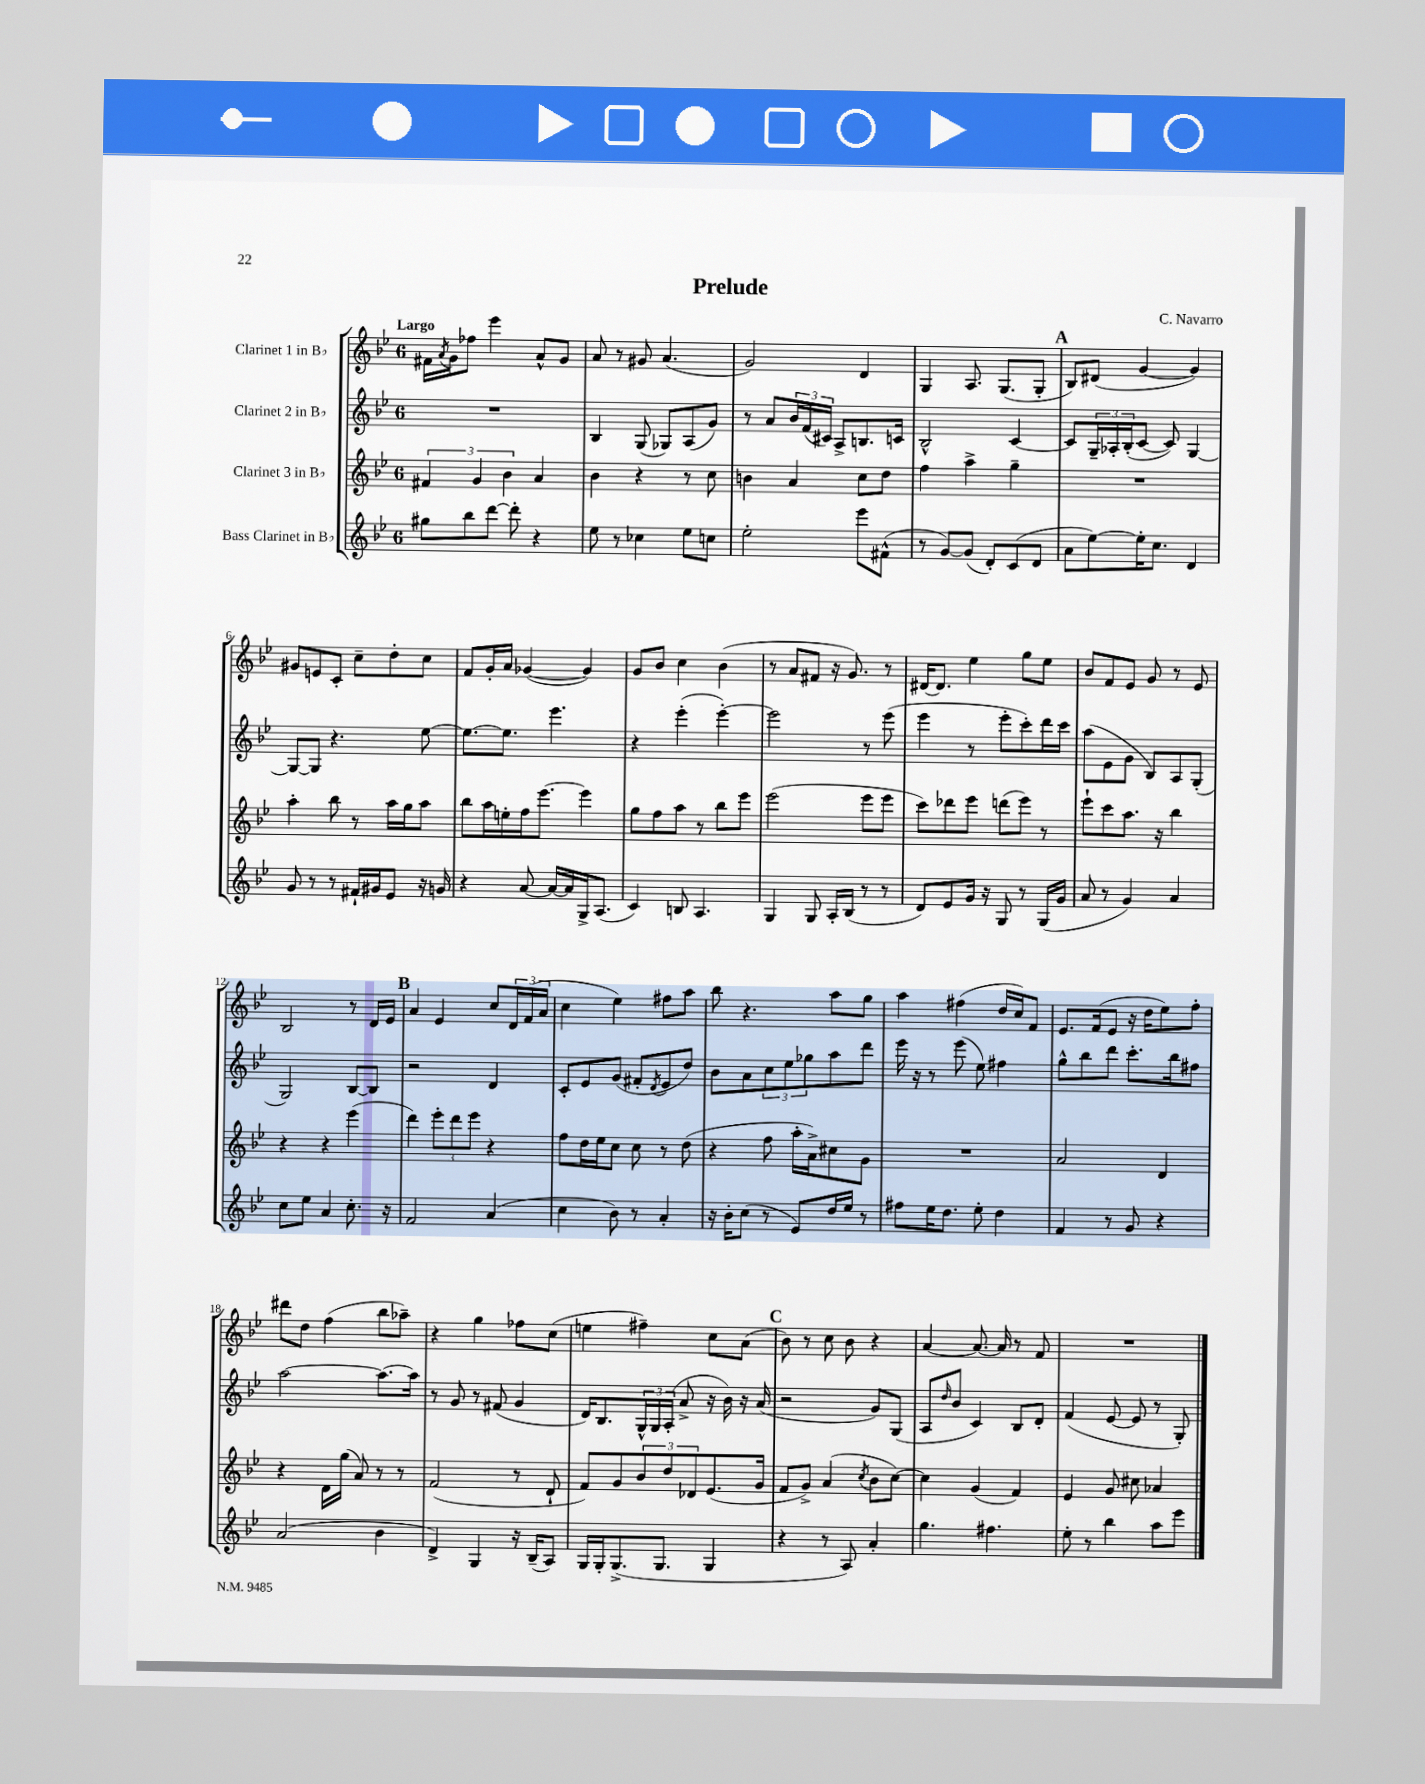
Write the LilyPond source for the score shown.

\header { title = "Prelude" composer = "C. Navarro" }
<<
\new StaffGroup <<
\new Staff = "s0" \with { instrumentName = "Clarinet 1 in Bb" } {
    \clef treble \key bes \major \once \override Staff.TimeSignature.style = #'single-digit \time 6/8 \tempo "Largo"
    fis'16 \acciaccatura { a'8 } g'16 fes''8 ees'''4 a'8-^ g'8 |
    a'8 r8 gis'8 a'4.( |
    g'2) d'4 |
    g4 a8. g8.( g8-. |
    \mark \markup { \bold "A" } bes8) dis'8( g'4~ g'4) |
    gis'8 e'8 c'8-. c''8-- d''8-. c''8 |
    f'8 g'16-. a'16 ges'4~( ges'4) |
    g'8 bes'8 c''4 bes'4( |
    r8 a'8 fis'8 r16 g'8.) r8 |
    dis'16~ dis'8. ees''4 g''8 ees''8 |
    bes'8 f'8 ees'8 g'8 r8 ees'8 |
    bes2 r8 d'16 ees'16 |
    \mark \markup { \bold "B" } a'4 ees'4 c''8 \tuplet 3/2 { d'16 f'16( a'16 } |
    c''4 ees''4) fis''8 a''8 |
    bes''8 r4. a''8 g''8 |
    a''4 fis''4( d''16 c''16) f'8 |
    ees'8. f'16( ees'8 r16 d''16 ees''8) f''8-. |
    dis'''8 d''8 f''4( bes''8 aes''8--) |
    r4 g''4 fes''8 c''8( |
    e''4 fis''4--) c''8 a'8( |
    \mark \markup { \bold "C" } bes'8) r8 c''8 bes'8 r4 |
    a'4~ a'8.~ a'16 r8 f'8 |
    R2. \bar "|." |
}
\new Staff = "s1" \with { instrumentName = "Clarinet 2 in Bb" } {
    \clef treble \key bes \major \once \override Staff.TimeSignature.style = #'single-digit \time 6/8
    R2. |
    bes4 g8( ges8) a8( g'8) |
    r8 a'8 \tuplet 3/2 { bes'16 f'16( cis'16) } a8-> b8. c'16 |
    bes2-^ c'4~ |
    \mark \markup { \bold "A" } c'8 \tuplet 3/2 { g16-- aes16-. bes16-.( } c'8~ c'8) g4~ |
    g8~ g8 r4. ees''8~ |
    ees''8.~ ees''8. ees'''4. |
    r4 ees'''4-.( ees'''4~-.) |
    ees'''2 r8 ees'''8( |
    ees'''4 r8 ees'''8-. c'''8-.) d'''16 c'''16 |
    a''8( ees'8 g'8 bes8) a8 g8-.( |
    g2) bes8~ bes8 |
    \mark \markup { \bold "B" } r2 d'4 |
    c'8-. ees'8 g'8( fis'8-. \acciaccatura { d'8 } ees'8 d''8) |
    bes'8 a'8 \tuplet 3/2 { c''8 ees''8 ges''8 } a''8 d'''8 |
    ees'''16 r16 r8 ees'''8( ees''8) fis''4 |
    g''8-^ bes''8 d'''8 c'''8.-. bes''16 fis''8 |
    a''2~ a''8.~ a''16 |
    r8 g'8 r8 fis'8( g'4 |
    d'16) bes8. \tuplet 3/2 { g16-^ g16 a16-.( } a'8-> r16 bes'16) r16 a'16( |
    \mark \markup { \bold "C" } r2 g'8) g8( |
    a8 \grace { d''16 } bes'8 c'4) bes8 d'8-. |
    f'4( ees'8~ ees'8 r8 g8-.) \bar "|." |
}
\new Staff = "s2" \with { instrumentName = "Clarinet 3 in Bb" } {
    \clef treble \key bes \major \once \override Staff.TimeSignature.style = #'single-digit \time 6/8
    \tuplet 3/2 { fis'4 g'4 bes'4 } a'4 |
    bes'4 r4 r8 c''8 |
    b'4 a'4 c''8 d''8 |
    f''4 a''4-> g''4-- |
    \mark \markup { \bold "A" } R2. |
    a''4-. bes''8 r8 a''16 g''16 a''8 |
    bes''8 a''16 e''16-. f''16 ees'''8.~ ees'''4 |
    g''8 f''8 a''8 r8 bes''8 ees'''8 |
    ees'''2( ees'''8 ees'''8 |
    c'''8) des'''8 ees'''8 d'''8( ees'''8) r8 |
    ees'''8-! c'''8 a''8. r16 bes''4 |
    r4 r4 ees'''4( |
    \mark \markup { \bold "B" } d'''4) \tuplet 3/2 { ees'''8-. d'''8 ees'''8 } r4 |
    f''8 d''16 ees''16 c''8 c''8 r8 d''8( |
    r4 f''8 a''16-. a'16->) cis''8 g'8 |
    R2. |
    a'2 d'4 |
    r4 d'16 g''16( a'8) r8 r8 |
    f'2( r8 d'8-! |
    f'8) g'8 \tuplet 3/2 { bes'8 d''8 des'8 } ees'8.( g'16 |
    \mark \markup { \bold "C" } f'8 g'8->) a'4( \acciaccatura { c''8 } bes'8 c''8~) |
    c''4 g'4( f'4) |
    ees'4 g'8 cis''8 aes'4 \bar "|." |
}
\new Staff = "s3" \with { instrumentName = "Bass Clarinet in Bb" } {
    \clef treble \key bes \major \once \override Staff.TimeSignature.style = #'single-digit \time 6/8
    gis''8 bes''8 d'''8~ d'''8-. r4 |
    ees''8 r8 ces''4 ees''8 c''8 |
    ees''2-. ees'''8 fis'8-^( |
    r8 g'8~) g'8( d'8-.) c'8( d'8 |
    \mark \markup { \bold "A" } a'8 ees''8~) ees''16-. c''8. d'4 |
    g'8 r8 r8 fis'16-! gis'16 ees'8 r16 g'16 |
    r4 a'8~ a'16~ a'16 g16-> a8.( |
    c'4) b8 a4. |
    g4 g8 a16-. bes16( r8 r8 |
    d'8) ees'8 g'16 r16 g8 r8 g16( g'16 |
    a'8 r8 g'4) a'4 |
    c''8 ees''8 a'4 c''8.-. r16 |
    \mark \markup { \bold "B" } f'2 a'4( |
    c''4 bes'8) r8 a'4-. |
    r16 bes'16-. c''8( r8 ees'8) d''16 ees''16 r8 |
    fis''8 ees''16 d''8. ees''8-. d''4 |
    f'4 r8 g'8 r4 |
    a'2( bes'4 |
    d'4->) g4 r16 bes16--( a8) |
    g16 g16-. g8.->( g8. g4 |
    \mark \markup { \bold "C" } r4 r8 a8) a'4-. |
    g''4. fis''4. |
    ees''8-. r8 bes''4 a''8 ees'''8 \bar "|." |
}
>>
>>
